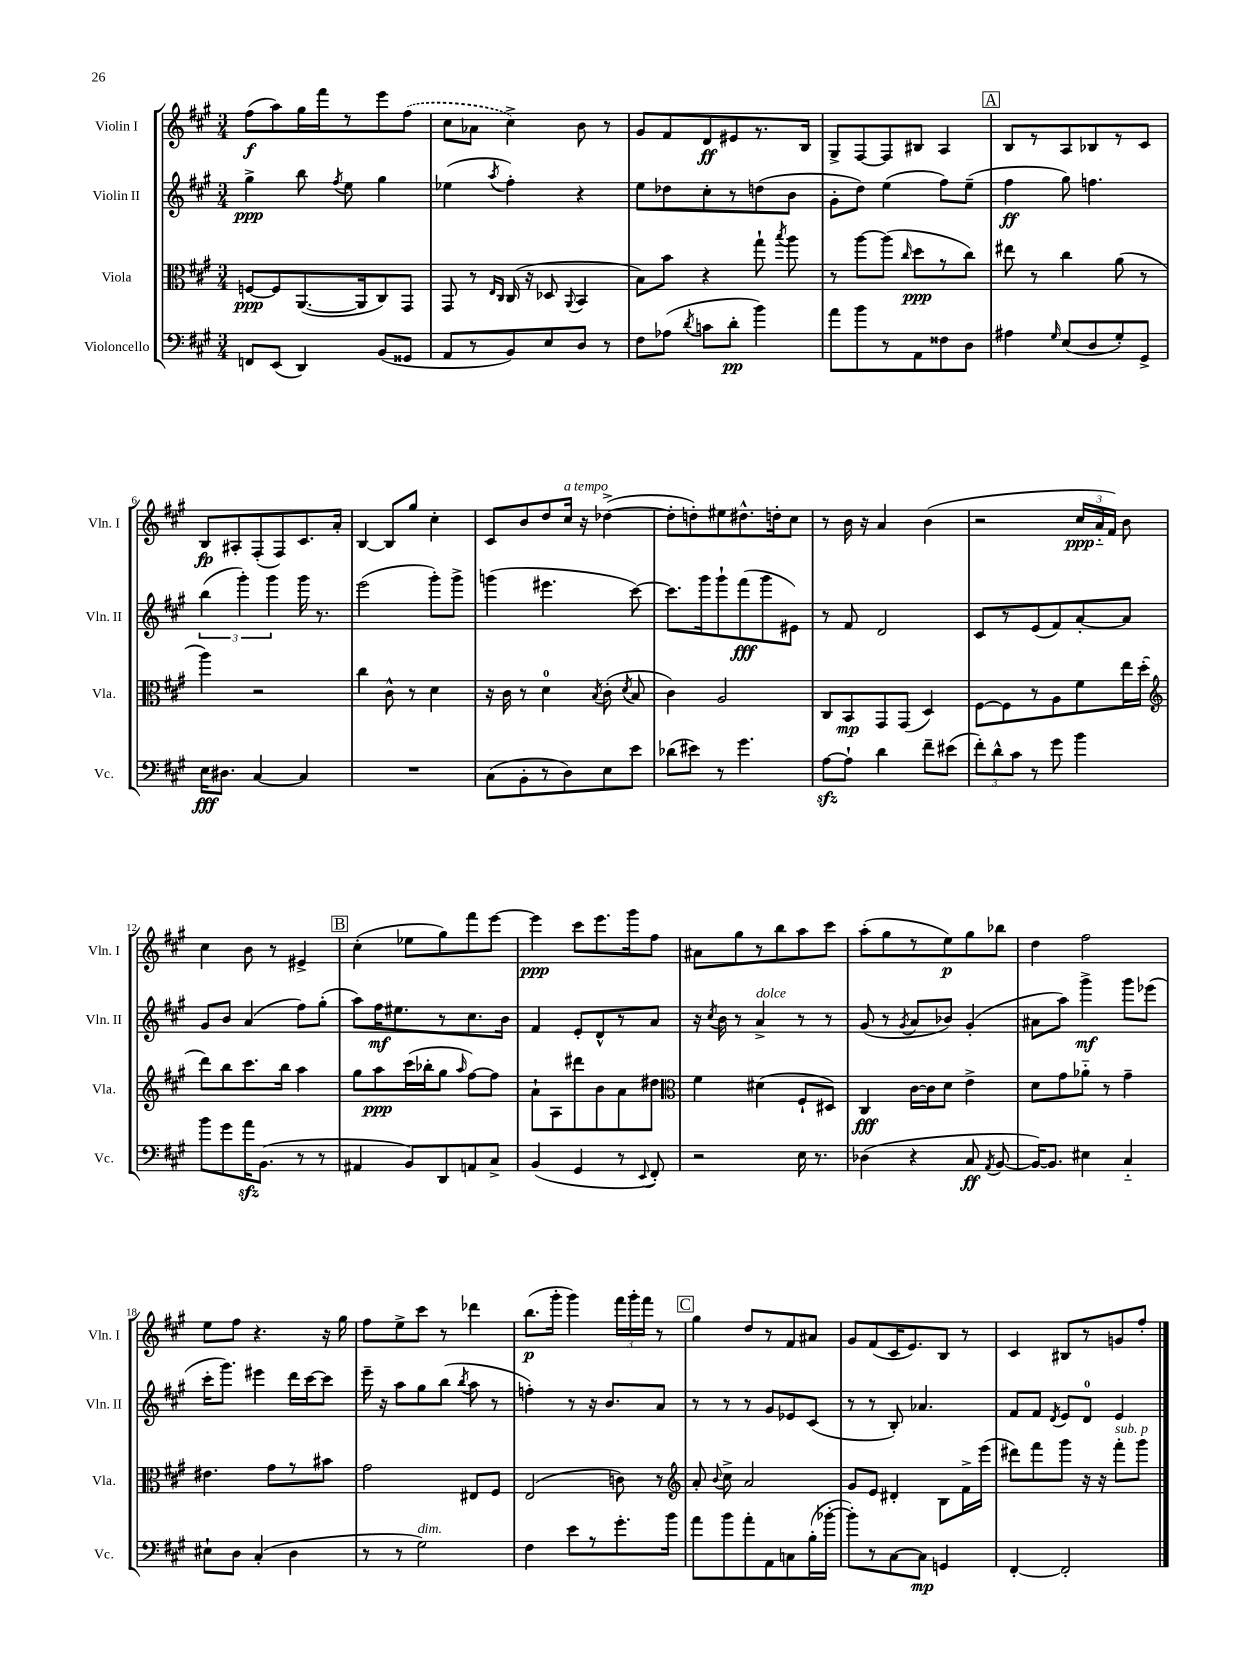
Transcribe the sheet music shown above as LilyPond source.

<<
\new StaffGroup <<
\new Staff = "s0" \with { instrumentName = "Violin I" shortInstrumentName = "Vln. I" } {
    \clef treble \key a \major \numericTimeSignature \time 3/4
    \autoBeamOff fis''8[\f( a''8) gis''16 fis'''16 r8 e'''8 \once \slurDashed fis''8]( |
    cis''8[ aes'8] cis''4->) b'8 r8 |
    gis'8[ fis'8 d'8\ff eis'8 r8. b16] |
    gis8[-> fis8~ fis8 bis8] a4 |
    \mark \markup { \box "A" } b8[ r8 a8 bes8 r8 cis'8] |
    b8[\fp ais8-. fis8-.( fis8) cis'8. a'16]-. |
    b4~ b8[ gis''8] cis''4-. |
    cis'8[ b'8 d''8 cis''16]^\markup { \italic "a tempo" } r16 des''4~->( |
    des''8[-. d''8-.) eis''8 dis''8.-^ d''16-. cis''8] |
    r8 b'16 r16 a'4 b'4( |
    r2 \tuplet 3/2 { cis''16[\ppp a'16-_ fis'16]) } b'8 |
    cis''4 b'8 r8 eis'4-> |
    \mark \markup { \box "B" } cis''4-.( ees''8[ gis''8) fis'''8 e'''8]~ |
    e'''4\ppp cis'''8[ e'''8. gis'''16 fis''8] |
    ais'8[ gis''8 r8 b''8 a''8 cis'''8] |
    a''8[-.( gis''8 r8 e''8\p) gis''8 bes''8] |
    d''4 fis''2 |
    e''8[ fis''8] r4. r16 gis''16 |
    fis''8[ e''8-> cis'''8] r8 des'''4 |
    b''8.[\p( gis'''16]-. gis'''4) \tuplet 3/2 { fis'''16[ gis'''16-. fis'''16] } r8 |
    \mark \markup { \box "C" } gis''4 d''8[ r8 fis'8 ais'8] |
    gis'8[ fis'8( cis'16 e'8.) b8] r8 |
    cis'4 bis8[ r8 g'8 fis''8]-. \bar "|." |
}
\new Staff = "s1" \with { instrumentName = "Violin II" shortInstrumentName = "Vln. II" } {
    \clef treble \key a \major \numericTimeSignature \time 3/4
    \autoBeamOff gis''4->\ppp b''8 \acciaccatura { fis''8 } e''8 gis''4 |
    ees''4( \acciaccatura { a''8 } fis''4-.) r4 |
    e''8[ des''8 cis''8-. r8 d''8( b'8] |
    gis'8[-. d''8]) e''4( fis''8[) e''8]--( |
    \mark \markup { \box "A" } fis''4\ff gis''8) f''4. |
    \tuplet 3/2 { b''4( gis'''4-.) gis'''4 } gis'''16 r8. |
    e'''2( gis'''8[-.) gis'''8]-> |
    g'''4( eis'''4. cis'''8~) |
    cis'''8.[ gis'''16 gis'''8-! fis'''8\fff( gis'''8 eis'8]) |
    r8 fis'8 d'2 |
    cis'8[ r8 e'8( fis'8) a'8~-. a'8] |
    gis'8[ b'8] a'4( fis''8[) gis''8]-.( |
    \mark \markup { \box "B" } a''8[) fis''16\mf eis''8. r8 cis''8. b'16] |
    fis'4 e'8[-. d'8-^ r8 a'8] |
    r16 \acciaccatura { cis''8 } b'16 r8 a'4->^\markup { \italic "dolce" } r8 r8 |
    gis'8( r8 \acciaccatura { gis'8 } a'8[ bes'8]) gis'4-.( |
    ais'8[ a''8]) gis'''4->\mf gis'''8[ ees'''8]( |
    cis'''16[-. gis'''8.]) eis'''4 d'''16[ cis'''16~ cis'''8] |
    e'''16-- r16 a''8[ gis''8 b''8]( \acciaccatura { b''8 } a''8 r8 |
    f''4-.) r8 r16 b'8.[ a'8] |
    \mark \markup { \box "C" } r8 r8 r8 gis'8[ ees'8 cis'8]( |
    r8 r8 b8-.) aes'4. |
    fis'8[ fis'8] \acciaccatura { d'8 } e'8[ d'8]-0 e'4 \bar "|." |
}
\new Staff = "s2" \with { instrumentName = "Viola" shortInstrumentName = "Vla." } {
    \clef alto \key a \major \numericTimeSignature \time 3/4
    \autoBeamOff f8[~\ppp f8 a,8.~( a,16 cis8) gis,8] |
    gis,8 r8 \grace { e16[ cis16] } cis16( r16 des8 \appoggiatura { a,8 } b,4 |
    b8[) b'8] r4 gis''8-! \acciaccatura { b''8 } a''8 |
    r8 a''8[~ a''8]( \grace { cis''16 } d''8[\ppp r8 cis''8]) |
    \mark \markup { \box "A" } eis''8 r8 cis''4 a'8( r8 |
    a''4) r2 |
    cis''4 cis'8-^ r8 d'4 |
    r16 cis'16 r8 d'4-0 \acciaccatura { b8 } cis'8-.( \acciaccatura { d'8 } b8 |
    cis'4) a2 |
    cis8[ b,8\mp gis,8 gis,8]( d4) |
    fis8[~ fis8 r8 a8 fis'8 e''16 d''16]-.( |
    \clef treble d'''8[) b''8 cis'''8. b''16] a''4 |
    \mark \markup { \box "B" } gis''8[ a''8\ppp cis'''16( bes''16-. gis''8] \grace { a''16 } fis''8[~) fis''8] |
    a'8[-! a8 dis'''8 b'8 a'8 dis''8] |
    \clef alto fis'4 dis'4( fis8[-! dis8]) |
    cis4\fff cis'16[~ cis'16 d'8] e'4-> |
    d'8[ gis'8 aes'8]-_ r8 gis'4-- |
    eis'4. gis'8[ r8 bis'8] |
    gis'2 eis8[ fis8] |
    e2( c'8) r8 |
    \mark \markup { \box "C" } \clef treble a'8-. \appoggiatura { b'8 } cis''8-> a'2 |
    gis'8[ e'8] dis'4-. b8[ fis'16-> e'''16]( |
    dis'''8[) fis'''8 gis'''8] r16 r16 fis'''8[-.^\markup { \italic "sub. p" } gis'''8] \bar "|." |
}
\new Staff = "s3" \with { instrumentName = "Violoncello" shortInstrumentName = "Vc." } {
    \clef bass \key a \major \numericTimeSignature \time 3/4
    \autoBeamOff f,8[ e,8]( d,4) b,8[( gisis,8] |
    a,8[ r8 b,8) e8 d8] r8 |
    fis8[ aes8]( \acciaccatura { d'8 } c'8[ d'8]-.\pp b'4) |
    a'8[ b'8 r8 a,8 fisis8 d8] |
    \mark \markup { \box "A" } ais4 \grace { gis16 } e8[( d8 gis8-.) gis,8]-> |
    e16[\fff dis8.] cis4~ cis4 |
    R2. |
    cis8[( b,8-. r8 d8) e8 e'8] |
    des'8[( eis'8]) r8 gis'4. |
    a8[~\sfz a8]-! d'4 fis'8[-- eis'8]( |
    \tuplet 3/2 { fis'8[-.) d'8-^ cis'8] } r8 gis'8 b'4 |
    b'8[ gis'8 a'16\sfz b,8.]( r8 r8 |
    \mark \markup { \box "B" } ais,4 b,8[) d,8 a,8 cis8]-> |
    b,4( gis,4 r8 \appoggiatura { e,8 } fis,8-.) |
    r2 e16 r8. |
    des4( r4 cis8\ff \acciaccatura { a,8 } b,8~ |
    b,16[~) b,8.] eis4 cis4-_ |
    eis8[-! d8] cis4-.( d4 |
    r8 r8 gis2^\markup { \italic "dim." }) |
    fis4 e'8[ r8 gis'8.-. b'16] |
    \mark \markup { \box "C" } a'8[ b'8 a'8-. a,8 c8 b16-.( bes'16]~-. |
    bes'8[-.) r8 cis8~ cis8]\mp g,4 |
    fis,4~-. fis,2-. \bar "|." |
}
>>
>>
